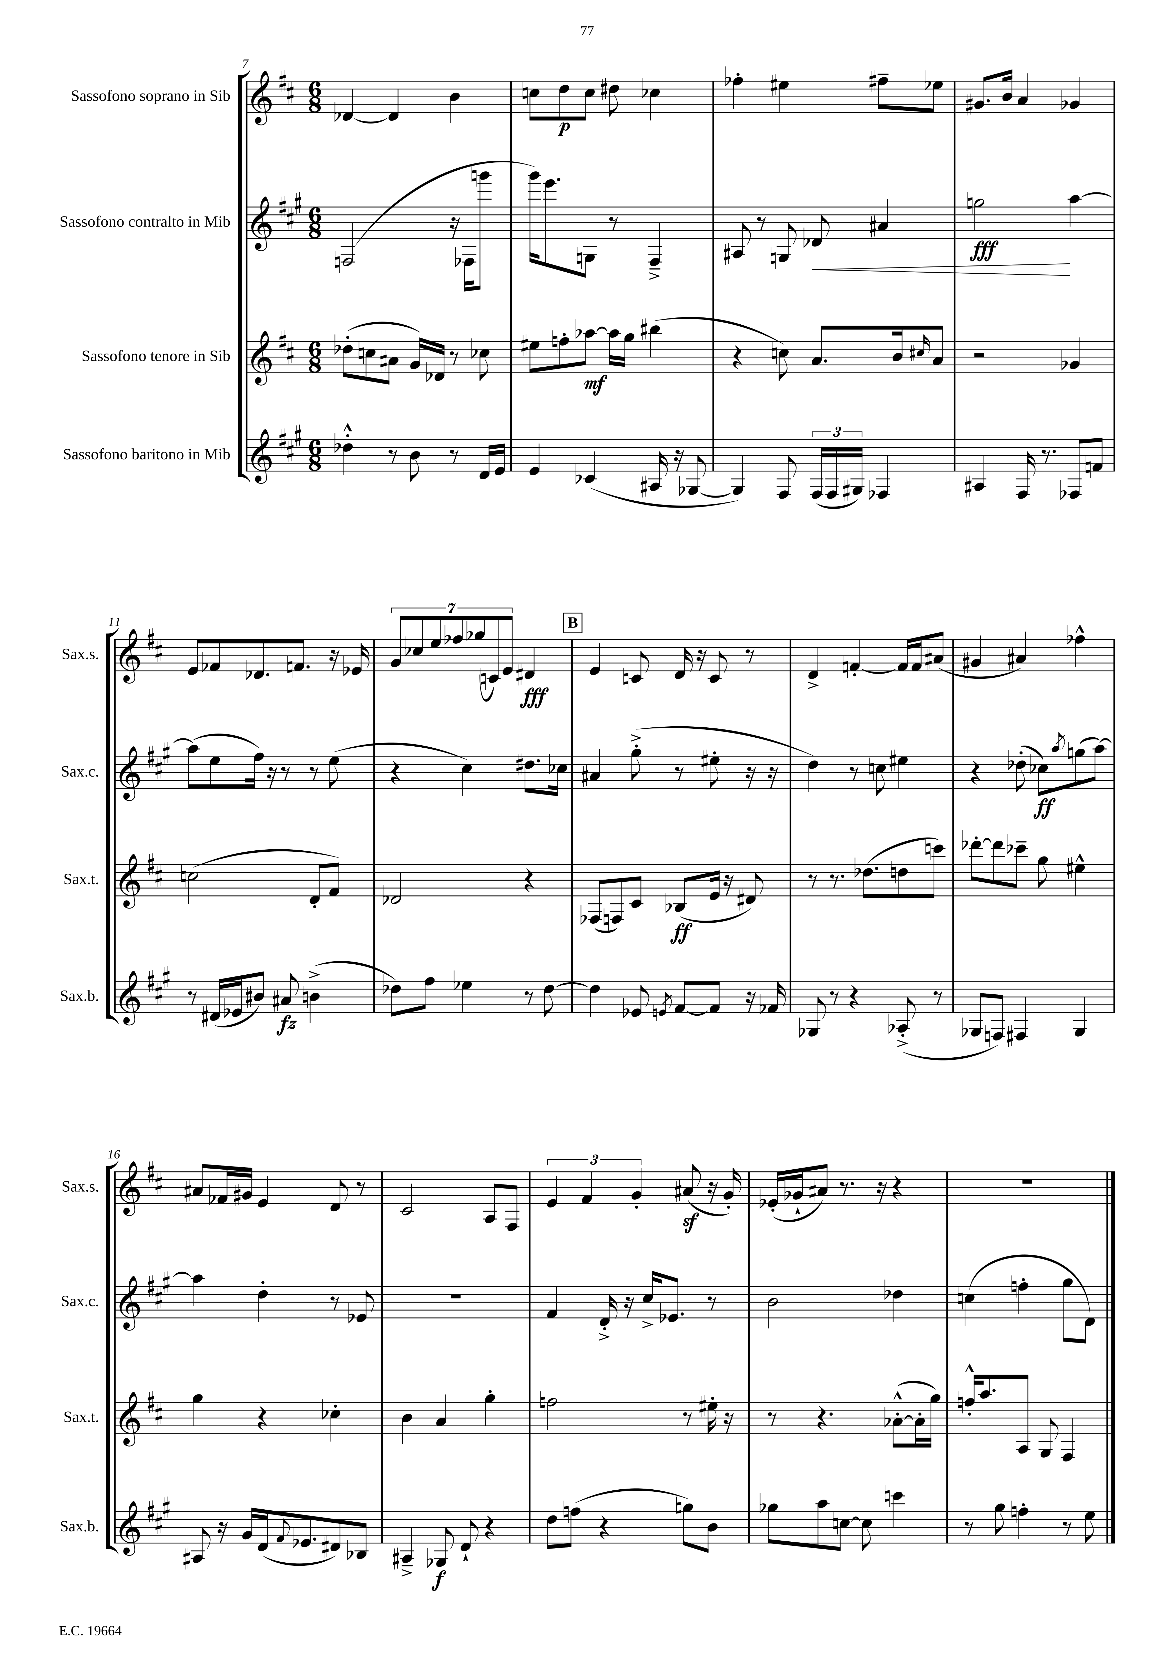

**kern	**dynam	**kern	**dynam	**kern	**dynam	**kern	**dynam
*part4	*part4	*part3	*part3	*part2	*part2	*part1	*part1
*staff4	*staff4	*staff3	*staff3	*staff2	*staff2	*staff1	*staff1
*I"Sassofono baritono in Mib	*	*I"Sassofono tenore in Sib	*	*I"Sassofono contralto in Mib	*	*I"Sassofono soprano in Sib	*
*I'Sax.b.	*	*I'Sax.t.	*	*I'Sax.c.	*	*I'Sax.s.	*
*clefG2	*	*clefG2	*	*clefG2	*	*clefG2	*
*k[f#c#g#]	*	*k[f#c#]	*	*k[f#c#g#]	*	*k[f#c#]	*
*M6/8	*	*M6/8	*	*M6/8	*	*M6/8	*
=7	=7	=7	=7	=7	=7	=7	=7
4dd-X'^^\	.	(8dd-X'\L	.	(2Fn/	.	[4d-X/	.
.	.	8ccn\	.	.	.	.	.
8r	.	8a#X\J	.	.	.	4d-/]	.
8b\	.	16g/LL)	.	.	.	.	.
.	.	16d-X/JJ	.	.	.	.	.
8r	.	8r	.	16r	.	4b\	.
.	.	.	.	16F-X\KL	.	.	.
16d/LL	.	8cc-X\	.	8gggn\J	.	.	.
16e/JJ	.	.	.	.	.	.	.
=8	=8	=8	=8	=8	=8	=8	=8
4e/	.	8ee#X\L	.	16ggg#\KL)	.	8ccn\L	.
.	.	.	.	8.eee\	.	.	.
.	.	8ffn'\	.	.	.	8dd\	p
(4c-X/	.	[8aa-X\J	mf	8Gn\J	.	8cc\J	.
.	.	16aa-\LL]	.	8r	.	8dd#X\	.
.	.	16gg\JJ	.	.	.	.	.
16A#X/	.	(4bb#X\	.	4F#~^/	.	4cc-X\	.
16r	.	.	.	.	.	.	.
[8G-X/	.	.	.	.	.	.	.
=9	=9	=9	=9	=9	=9	=9	=9
4G-/])	.	4r	.	8A#X/	.	4ff-X'\	.
.	.	.	.	8r	.	.	.
8F#/	.	8ccn\)	.	8Gn/	.	4ee#X\	.
!	!	!	!	!	!LO:HP:b	!	!
(24F#/LL	.	8.a/L	.	8d-X/	<	.	.
24F#/	.	.	.	.	.	.	.
24G#X/JJ)	.	.	.	.	.	.	.
4F-X/	.	.	.	4a#X/	.	8ff#X~\L	.
.	.	16b/k	.	.	.	.	.
.	.	16qqcc#X/	.	.	.	.	.
.	.	8a/J	.	.	.	8ee-X\J	.
=10	=10	=10	=10	=10	=10	=10	=10
4A#X/	.	2r	.	2ggn\	fff	8.g#X/L	.
.	.	.	.	.	.	16b/Jk	.
16F#/	.	.	.	.	.	4a/	.
8.r	.	.	.	.	.	.	.
8F-X/L	.	4g-X/	.	[4aa\	[	4g-X/	.
8fn/J	.	.	.	.	.	.	.
!!LO:LB:g=z
=11	=11	=11	=11	=11	=11	=11	=11
8r	.	(2ccn\	.	(8aa\L]	.	8e/L	.
(16d#X/LL	.	.	.	8ee\	.	8f-X/	.
16e-X/J	.	.	.	.	.	.	.
8b#X/J)	.	.	.	16ff#\Jk)	.	8.d-X/	.
.	.	.	.	16r	.	.	.
8a#X/	fz	.	.	8r	.	.	.
.	.	.	.	.	.	8.fn/J	.
(4bn^\	.	8d'/L	.	8r	.	.	.
.	.	8f#/J)	.	(8ee\	.	16r	.
.	.	.	.	.	.	16e-X/	.
=12	=12	=12	=12	=12	=12	=12	=12
8dd-X\L)	.	2d-X/	.	4r	.	14g/L	.
.	.	.	.	.	.	14cc-X/	.
8ff#\J	.	.	.	.	.	.	.
.	.	.	.	.	.	14ee/	.
.	.	.	.	.	.	14ff-X/	.
4ee-X\	.	.	.	4cc#\)	.	.	.
.	.	.	.	.	.	(14gg-X/	.
.	.	.	.	.	.	14cn/)	.
.	.	.	.	.	.	14e/J	.
8r	.	4r	.	8.dd#X\L	.	4d#X/	fff
[8dd-\	.	.	.	.	.	.	.
.	.	.	.	16cc-X\Jk	.	.	.
!!LO:REH:place=s1:t=B
=13	=13	=13	=13	=13	=13	=13	=13
4dd-\]	.	(8F-X/L	.	4a#X/	.	4e/	.
.	.	8Fn/)	.	.	.	.	.
8e-X/	.	8c#/J	.	(8gg#'^\	.	8cn/	.
8qen/	.	.	.	.	.	.	.
[8f#/L	.	(8B-X/L	ff	8r	.	16d/	.
.	.	.	.	.	.	16r	.
8f#/J]	.	16e/Jk	.	8ee#X'\	.	8c/	.
.	.	16r	.	.	.	.	.
16r	.	8d#X/)	.	16r	.	8r	.
16f-X/	.	.	.	16r	.	.	.
=14	=14	=14	=14	=14	=14	=14	=14
8G-X/	.	8r	.	4dd\)	.	4d^/	.
8r	.	8.r	.	.	.	.	.
4r	.	.	.	8r	.	[4fn'/	.
.	.	(8.dd-X\L	.	.	.	.	.
.	.	.	.	8ccn\	.	.	.
(8A-X'^/	.	8ddn\	.	4ee#X\	.	16f/LL]	.
.	.	.	.	.	.	16f/J	.
8r	.	8cccn\J)	.	.	.	(8a#X/J	.
=15	=15	=15	=15	=15	=15	=15	=15
8G-X/L	.	[8ddd-X'\L	.	4r	.	4g#X/	.
8Fn/J)	.	8ddd-\]	.	.	.	.	.
4F#X/	.	8ccc-X~\J	.	(8dd-X'\	.	4a#X/)	.
.	.	8gg\	.	8cc-X\L)	ff	.	.
.	.	.	.	8qaa/	.	.	.
4G-/	.	4ee#X^^\	.	(8ggn\	.	4ff-X^^\	.
.	.	.	.	[8aa\J)	.	.	.
!!LO:LB:g=z
=16	=16	=16	=16	=16	=16	=16	=16
8A#X/	.	4gg\	.	4aa\]	.	8a#X/L	.
16r	.	.	.	.	.	16f-X/L	.
16g#/LL	.	.	.	.	.	16g#X/JJ	.
(16d/J	.	4r	.	4dd'\	.	4e/	.
8qqf#/	.	.	.	.	.	.	.
8.e-X/	.	.	.	.	.	.	.
8d#X/)	.	4cc-X'\	.	8r	.	8d/	.
8B-X/J	.	.	.	8e-X/	.	8r	.
=17	=17	=17	=17	=17	=17	=17	=17
4A#X~^/	.	4b\	.	2.r	.	2c#/	.
8G-X/	f	4a/	.	.	.	.	.
8d`/	.	.	.	.	.	.	.
4r	.	4gg'\	.	.	.	8A/L	.
.	.	.	.	.	.	8F#/J	.
=18	=18	=18	=18	=18	=18	=18	=18
8dd\L	.	2ffn\	.	4f#/	.	6e/	.
(8ffn\J	.	.	.	.	.	.	.
.	.	.	.	.	.	6f#/	.
4r	.	.	.	16d'^/	.	.	.
.	.	.	.	16r	.	.	.
.	.	.	.	.	.	6g'/	.
.	.	.	.	16cc#^/KL	.	.	.
.	.	.	.	8.e-X/J	.	.	.
8ggn\L)	.	8r	.	.	.	(8a#Xz/	.
8b\J	.	16ee#X'\	.	8r	.	16r	.
.	.	16r	.	.	.	16g'/)	.
=19	=19	=19	=19	=19	=19	=19	=19
8gg-X\L	.	8r	.	2b\	.	(16e-X'/LL	.
.	.	.	.	.	.	16g-X`/J	.
8aa\	.	4.r	.	.	.	8a#X/J)	.
[8ccn\J	.	.	.	.	.	8.r	.
8cc\]	.	.	.	.	.	.	.
.	.	.	.	.	.	16r	.
4cccn\	.	([8a-X'^^\L	.	4dd-X\	.	4r	.
.	.	16a-'\L]	.	.	.	.	.
.	.	16gg\JJ)	.	.	.	.	.
=20	=20	=20	=20	=20	=20	=20	=20
8r	.	16ffn'^^/KL	.	(4ccn\	.	2.r	.
.	.	8.aa/	.	.	.	.	.
8gg#\	.	.	.	.	.	.	.
4ffn'\	.	8A/J	.	4ffn'\	.	.	.
.	.	8G/	.	.	.	.	.
8r	.	4F#/	.	8gg#\L	.	.	.
8ee\	.	.	.	8d\J)	.	.	.
==	==	==	==	==	==	==	==
*-	*-	*-	*-	*-	*-	*-	*-
